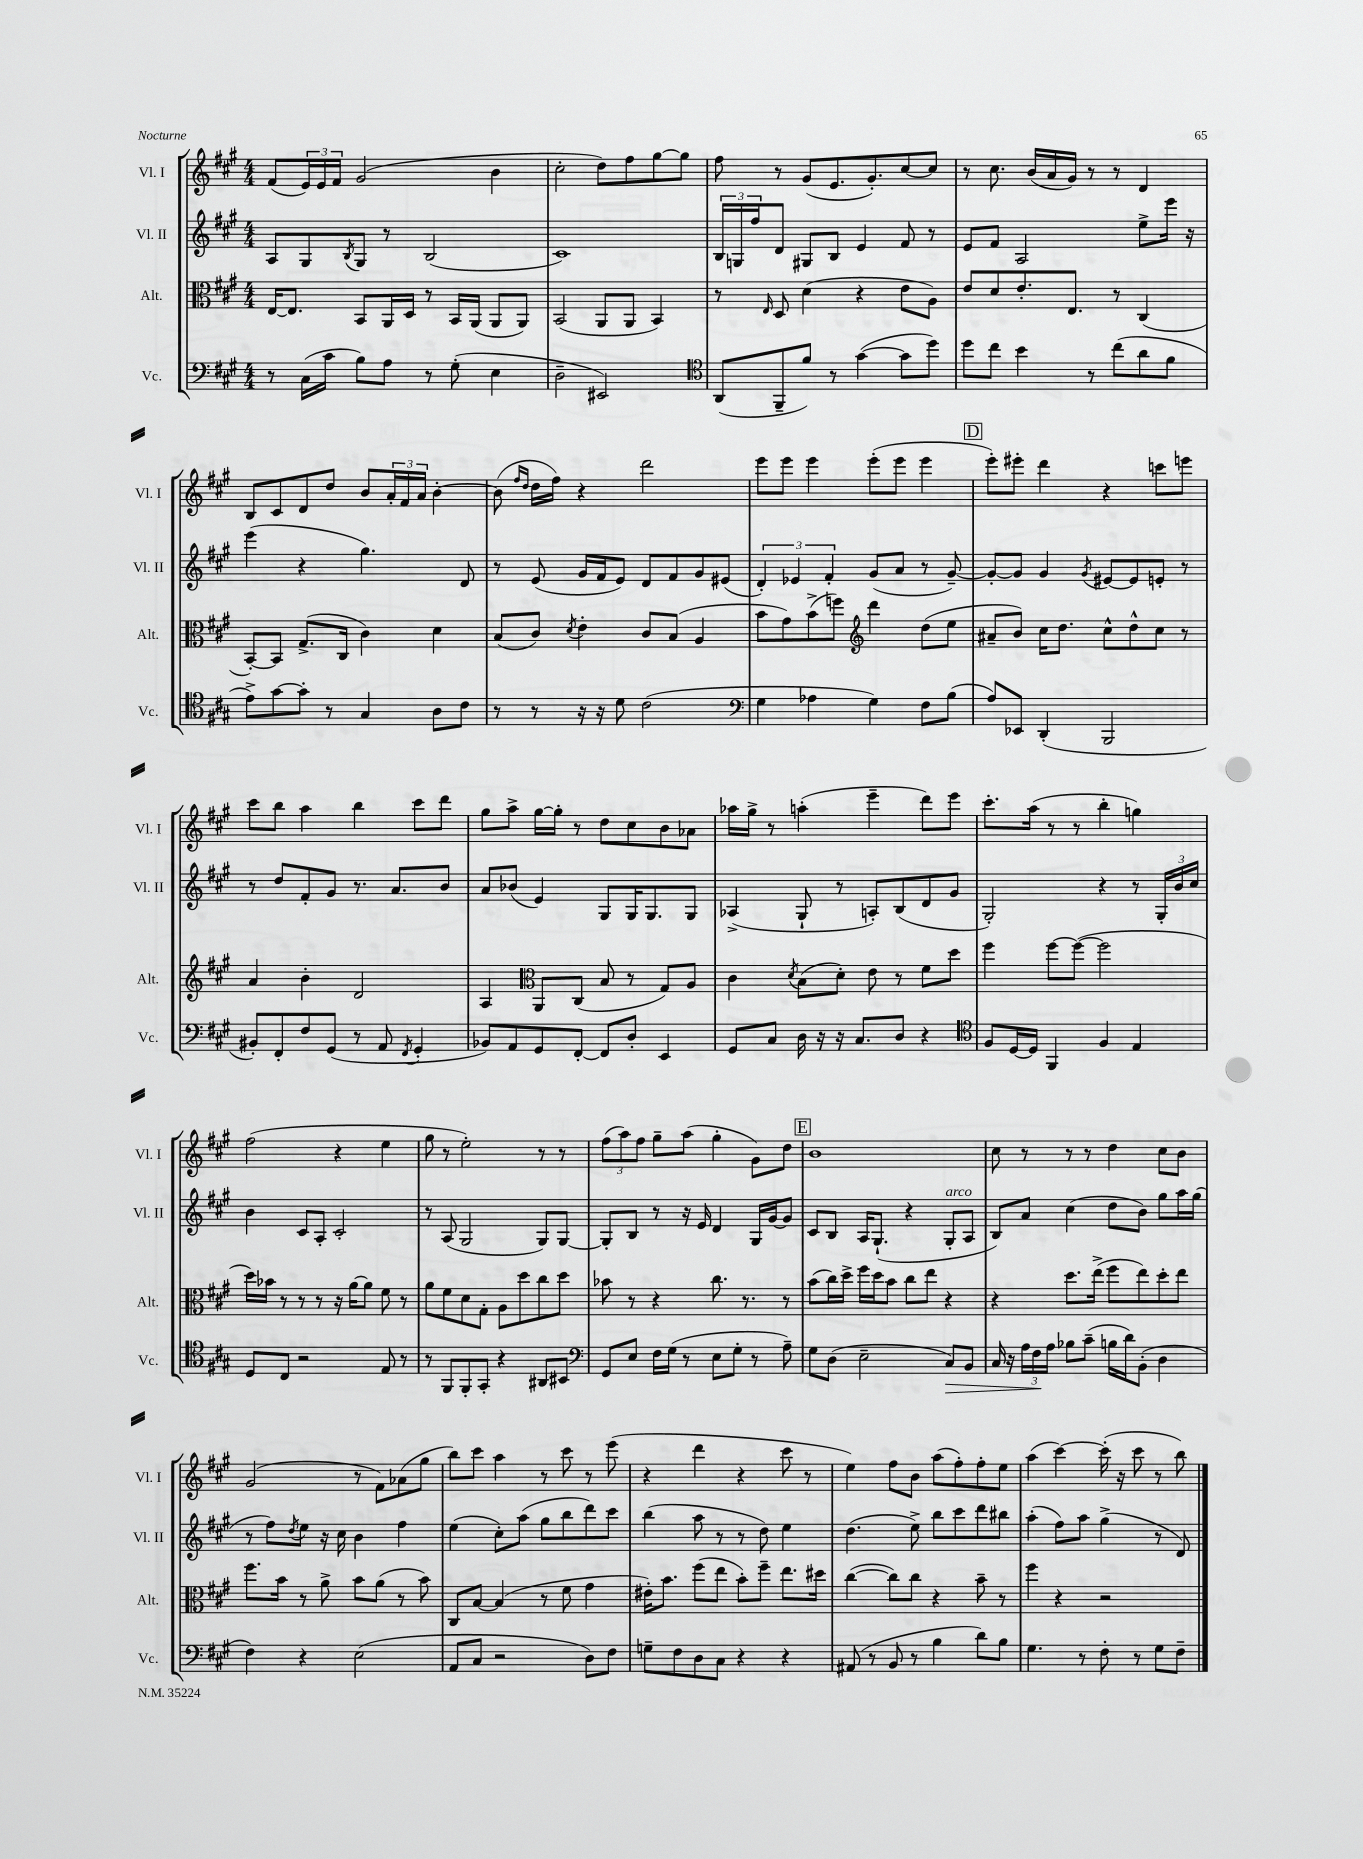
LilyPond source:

<<
\new StaffGroup <<
\new Staff = "s0" \with { instrumentName = "Vl. I" shortInstrumentName = "Vl. I" } {
    \clef treble \key a \major \numericTimeSignature \time 4/4
    fis'8( \tuplet 3/2 { e'16) e'16 fis'16 } gis'2( b'4 |
    cis''2-. d''8) fis''8 gis''8~ gis''8 |
    fis''8 r8 gis'8( e'8. gis'8.-.) cis''8~ cis''8 |
    r8 cis''8. b'16( a'16 gis'16) r8 r8 d'4 |
    b8 cis'8 d'8 d''8 b'8 \tuplet 3/2 { a'16-. fis'16 a'16 } b'4~-. |
    b'8( \grace { fis''16 d''16 } d''16 fis''16) r4 d'''2 |
    e'''8 e'''8 e'''4 e'''8-.( e'''8 e'''4 |
    \mark \markup { \box "D" } e'''8-.) eis'''8-. d'''4 r4 c'''8 e'''8 |
    cis'''8 b''8 a''4 b''4 cis'''8 d'''8 |
    gis''8 a''8-> gis''16~ gis''16-. r8 d''8 cis''8 b'8 aes'8 |
    aes''16 gis''16-> r8 a''4-.( e'''4-- d'''8) e'''8 |
    cis'''8.-. a''16( r8 r8 b''4-. g''4) |
    fis''2( r4 e''4 |
    gis''8 r8 e''2-.) r8 r8 |
    \tuplet 3/2 { fis''8( a''8) fis''8 } gis''8-- a''8( gis''4-. gis'8) d''8 |
    \mark \markup { \box "E" } b'1 |
    cis''8 r8 r8 r8 d''4 cis''8 b'8 |
    gis'2( r8 fis'8) aes'8( gis''8 |
    b''8) cis'''8 a''4 r8 cis'''8 r8 e'''8( |
    r4 d'''4 r4 cis'''8 r8 |
    e''4) fis''8 b'8 a''8( fis''8-.) fis''8-. e''8 |
    a''4( cis'''4~) cis'''16-.( r16 cis'''8 r8 b''8) \bar "|." |
}
\new Staff = "s1" \with { instrumentName = "Vl. II" shortInstrumentName = "Vl. II" } {
    \clef treble \key a \major \numericTimeSignature \time 4/4
    a8 gis8 \acciaccatura { b8 } gis8 r8 b2( |
    cis'1) |
    \tuplet 3/2 { b16 g16 fis''16 } d'8 gis8 b8 e'4 fis'8 r8 |
    e'8 fis'8 a2 e''8-> e'''16 r16 |
    e'''4( r4 gis''4.) d'8 |
    r8 e'8( gis'16 fis'16 e'8) d'8 fis'8 gis'8 eis'8( |
    \tuplet 3/2 { d'4-.) ees'4 fis'4-. } gis'8( a'8 r8 gis'8~--) |
    \mark \markup { \box "D" } gis'8~-. gis'8 gis'4 \acciaccatura { gis'8 } eis'8~ eis'8 e'8-. r8 |
    r8 d''8 fis'8-. gis'8 r8. a'8. b'8 |
    a'8 bes'8( e'4) gis8 gis16 gis8. gis8 |
    aes4->( gis8-! r8 a8-.) b8( d'8 gis'8 |
    gis2-.) r4 r8 \tuplet 3/2 { gis16-. b'16 cis''16 } |
    b'4 cis'8 a8-. cis'2-. |
    r8 a8( gis2 gis8) gis8~ |
    gis8-. b8 r8 r16 e'16 d'4 gis16 gis'16~ gis'8 |
    \mark \markup { \box "E" } cis'8 b8 a16 gis8.-!( r4 gis8-.^\markup { \italic "arco" } a8 |
    b8) a'8 cis''4( d''8 b'8) gis''8 a''16 gis''16( |
    r8 fis''8) \acciaccatura { d''8 } e''8 r16 cis''16 b'4 fis''4 |
    e''4( cis''8-.) a''8( gis''8 b''8 d'''8) cis'''8 |
    b''4( a''8 r8 r8 d''8) e''4 |
    d''4.( e''8->) b''8 cis'''8 d'''8 bis''8 |
    a''4-.( fis''8) a''8 gis''4->( r8 d'8) \bar "|." |
}
\new Staff = "s2" \with { instrumentName = "Alt." shortInstrumentName = "Alt." } {
    \clef alto \key a \major \numericTimeSignature \time 4/4
    e16~ e8. b,8 a,16 d16 r8 b,16 a,16( a,8 a,8) |
    b,2( a,8 a,8 b,4) |
    r8 \grace { e16 } d8 d'4( r4 e'8 a8) |
    e'8 d'8 e'8.-. e8. r8 cis4( |
    b,8~-.) b,8 gis8.->( cis16 cis'4) d'4 |
    b8( cis'8) \acciaccatura { d'8 } e'4-. cis'8 b8( a4 |
    b'8 gis'8) b'8->( f''8) \clef treble d'''4 d''8( e''8 |
    \mark \markup { \box "D" } ais'8-- b'8) cis''16 d''8. cis''8-^ d''8-^ cis''8 r8 |
    a'4 b'4-. d'2 |
    a4 \clef alto a,8 cis8( b8 r8 gis8) a8 |
    cis'4 \acciaccatura { d'8 } b8( d'8-.) e'8 r8 fis'8 d''8 |
    fis''4 fis''8~ fis''8~( fis''2 |
    d''16) bes'16 r8 r8 r8 r16 a'16~ a'8 fis'8 r8 |
    a'8 fis'8 d'8 gis8-. a8 d''8 cis''8 d''8 |
    bes'8 r8 r4 cis''8. r8. r8 |
    \mark \markup { \box "E" } b'8( cis''16) d''16-> fis''16 d''16 b'8 cis''8 e''8 r4 |
    r4 d''8. e''16->( fis''8 e''8) d''8-. e''8 |
    fis''8. b'16 r8 a'8-> b'8 a'8( r8 b'8) |
    cis8 b8~ b4( r8 fis'8 gis'4 |
    eis'16-.) b'8. fis''8( e''8 b'8-.) fis''8-- e''8. dis''16 |
    cis''4~( cis''8) cis''8 r4 b'8-- r8 |
    fis''4 r4 r2 \bar "|." |
}
\new Staff = "s3" \with { instrumentName = "Vc." shortInstrumentName = "Vc." } {
    \clef bass \key a \major \numericTimeSignature \time 4/4
    r8 cis16( cis'16 b8) a8 r8 gis8-.( e4 |
    d2-- eis,2) |
    \clef tenor a,8( fis,8-- fis'8) r8 gis'4~( gis'8 d''8) |
    d''8 cis''8 b'4 r8 cis''8( a'8 fis'8 |
    e'8->) gis'8~ gis'8-. r8 gis4 a8 cis'8 |
    r8 r8 r16 r16 d'8 cis'2( |
    \clef bass gis4 aes4 gis4) fis8 b8( |
    \mark \markup { \box "D" } a8) ees,8 d,4-.( b,,2 |
    bis,8-.) fis,8-. fis8 gis,8( r8 a,8 \acciaccatura { fis,8 } gis,4-. |
    bes,8) a,8 gis,8 fis,8~-. fis,8 d8-. e,4 |
    gis,8 cis8 d16 r16 r16 cis8. d8 r4 |
    \clef tenor fis8 d16~ d16 fis,4 fis4 e4 |
    d8 cis8 r2 e8 r8 |
    r8 fis,8 fis,8-. gis,8-. r4 ais,8 bis,8 |
    \clef bass gis,8 e8 fis16 gis16( r8 e8 gis8-. r8 a8--) |
    \mark \markup { \box "E" } gis8 d8( e2-- cis8\>) b,8 |
    cis16 r16 \tuplet 3/2 { a16 fis16\! a16 } bes8 cis'8--( b16 d'16) b,8-.( d4 |
    fis4) r4 e2( |
    a,8 cis8 r2 d8) fis8 |
    g8-- fis8 d8 cis8 r4 r4 |
    ais,8( r8 b,8 r8 b4 d'8) b8 |
    gis4. r8 fis8-. r8 gis8 fis8-- \bar "|." |
}
>>
>>
\layout { \context { \Score \remove "Bar_number_engraver" } }
